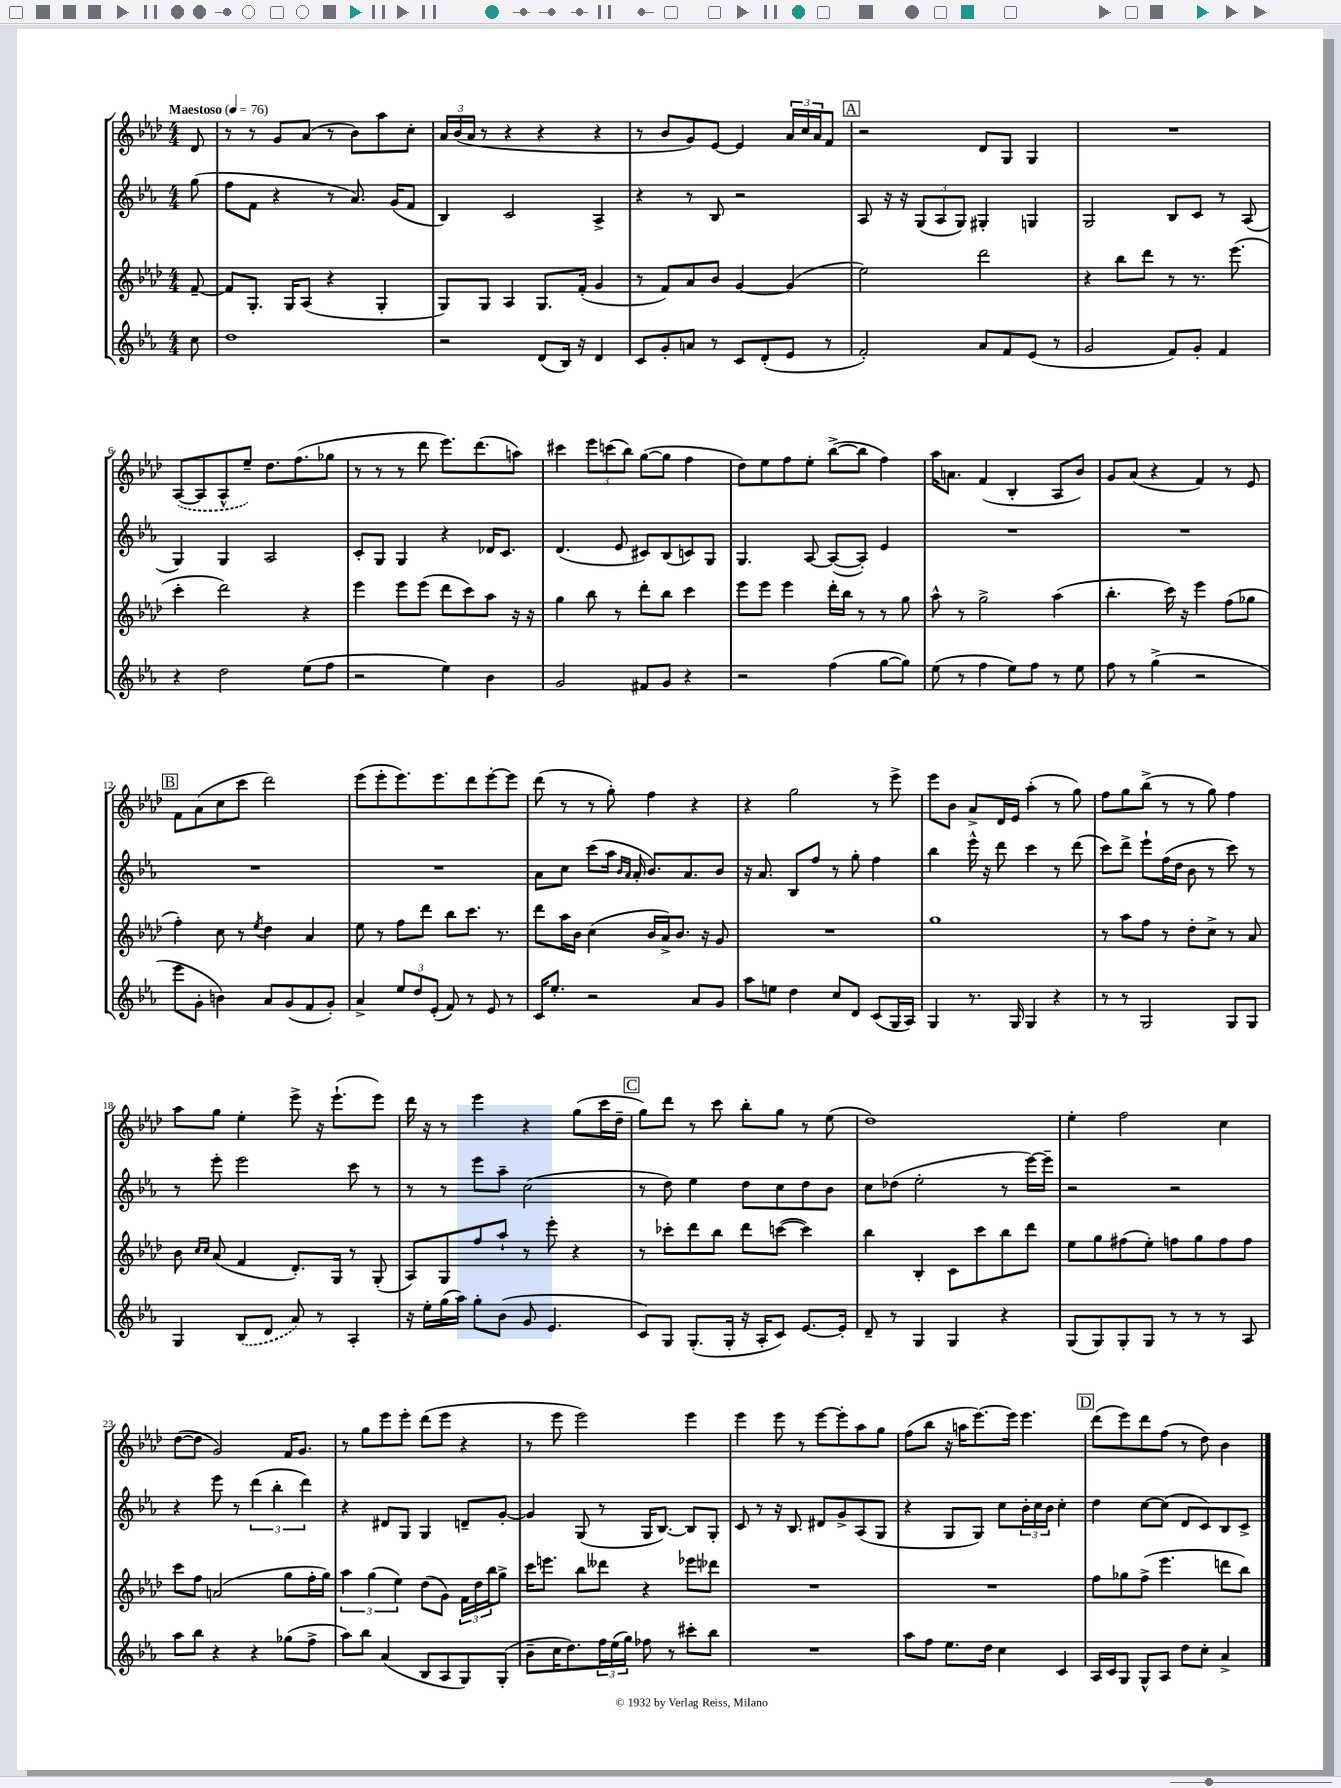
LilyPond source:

<<
\new StaffGroup <<
\new Staff = "s0" {
    \clef treble \key aes \major \numericTimeSignature \time 4/4 \partial 8 \tempo "Maestoso" 4 = 76
    des'8 |
    r8 r8 g'8 aes'8( r8 bes'8) aes''8 c''8-. |
    \tuplet 3/2 { aes'16 bes'16( aes'16 } r8 r4 r4 r4 |
    r8 bes'8 g'8) ees'8~ ees'4 \tuplet 3/2 { aes'16 c''16 aes'16 } f'8 |
    \mark \markup { \box "A" } r2 des'8 g8 g4 |
    R1 |
    \once \slurDashed aes8~( aes8 aes8-^ ees''8--) des''8. f''8.( ges''8 |
    r8 r8 r8 des'''8 ees'''8.) des'''8.( a''8) |
    cis'''4 \tuplet 3/2 { ees'''8 c'''8( bes''8) } g''8~( g''8 f''4 |
    des''8) ees''8 f''8 ees''8-. bes''8~->( bes''8 f''4) |
    aes''16 a'8. f'4( bes4-. aes8 bes'8) |
    g'8 aes'8( r4 f'4) r8 ees'8 |
    \mark \markup { \box "B" } f'8 aes'8( c''8 c'''8 des'''2) |
    ees'''8( ees'''8-. ees'''8.) ees'''8. des'''8 ees'''8~-. ees'''8 |
    des'''8( r8 r8 g''8-.) f''4 r4 |
    r4 g''2 r8 ees'''8-> |
    ees'''8 bes'8 aes'8-> des'16 ees'16 aes''4-.( r8 g''8) |
    f''8 g''8 bes''8->( r8 r8 g''8) f''4 |
    aes''8 g''8 ees''4-. ees'''8-> r16 ees'''8.-!( ees'''8) |
    des'''16 r16 r8 ees'''4 r4 g''8( c'''16 des''16-- |
    \mark \markup { \box "C" } g''8) des'''8 r8 c'''8 bes''8-. g''8 r8 ees''8( |
    des''1) |
    ees''4-. f''2 c''4 |
    des''8~( des''8 g'2) f'16 g'8. |
    r8 g''8 ees'''8 ees'''8-. des'''8( ees'''8 r4 |
    r8 ees'''8 ees'''2) ees'''4 |
    ees'''4 ees'''8 r8 ees'''8~ ees'''8-. aes''8 g''8 |
    f''8( bes''8 r16 a''16 ees'''8.~) ees'''16 ees'''4. |
    \mark \markup { \box "D" } des'''8( ees'''8) des'''8 f''8( r8 des''8) bes'4 \bar "|." |
}
\new Staff = "s1" {
    \clef treble \key ees \major \numericTimeSignature \time 4/4 \partial 8
    g''8( |
    f''8 f'8 r4 r8 aes'8.) g'16( f'8 |
    bes4) c'2 aes4-> |
    r4 r8 bes8 r2 |
    \mark \markup { \box "A" } aes8 r16 r16 \tuplet 3/2 { g8( aes8 g8) } gis4-. g4 |
    g2 bes8 c'8 r8 aes8( |
    g4) g4 aes2 |
    c'8-. g8 g4 r4 des'16 c'8. |
    d'4.( ees'8 cis'8) bes8( c'8) g8 |
    g4. aes8~ aes8~( aes8-.) ees'4 |
    R1 |
    R1 |
    \mark \markup { \box "B" } R1 |
    R1 |
    aes'8 c''8 c'''8( aes''16 \grace { bes'16 aes'16 } aes'16-. bes'8.) aes'8. bes'8 |
    r16 aes'8. bes8 f''8 r8 g''8-. f''4 |
    bes''4 ees'''16-^ r16 d'''8 c'''4 r8 d'''8( |
    c'''8) d'''8-> ees'''8-! f''16( d''16 bes'8 r8 c'''8) r8 |
    r8 ees'''8-. ees'''2 c'''8 r8 |
    r8 r8 ees'''8 aes''8-- c''2( |
    \mark \markup { \box "C" } r8 d''8) ees''4 d''8 c''8 d''8 bes'8 |
    c''8 des''8( ees''2-. r8 ees'''16~) ees'''16-- |
    r2 r2 |
    r4 ees'''8 r8 \tuplet 3/2 { d'''4( bes''4-. d'''4) } |
    r4 dis'8 g8 g4 d'8-- g'8~-. |
    g'4 g8( r8 g16 bes8.~) bes8 g8-. |
    c'8 r8 r16 bes8. dis'8 g'8-> aes8( g8 |
    r4 g8 g8) c''8 \tuplet 3/2 { bes'16-. c''16 bes'16 } c''4-. |
    \mark \markup { \box "D" } d''4 c''8~ c''8( d'8 c'8) bes8 c'8-> \bar "|." |
}
\new Staff = "s2" {
    \clef treble \key aes \major \numericTimeSignature \time 4/4 \partial 8
    f'8~-- |
    f'8 g8.-. g16 aes8( r4 g4-. |
    g8) g8 aes4 g8. f'16-.( g'4 |
    r8 f'8) aes'8 bes'8 g'4~ g'4( |
    \mark \markup { \box "A" } ees''2) des'''2 |
    r4 bes''8 des'''8 r8 r8. ees'''8.( |
    c'''4-. des'''2) r4 |
    ees'''4 ees'''8 ees'''8( des'''8 c'''8) aes''8 r16 r16 |
    g''4 bes''8 r8 des'''8-. bes''8 c'''4 |
    ees'''8 ees'''8 ees'''4 des'''16-. bes''16 r8 r8 g''8 |
    aes''8-^ r8 g''2-> aes''4( |
    bes''4.-. c'''16) r16 ees'''4 f''8( ges''8 |
    \mark \markup { \box "B" } f''4-.) c''8 r8 \acciaccatura { ees''8 } des''4 aes'4 |
    ees''8 r8 f''8 des'''8 bes''8 c'''8. r8. |
    des'''8 aes''16 bes'16 c''4( bes'16 aes'16->) bes'8. r16 g'8 |
    R1 |
    g''1 |
    r8 aes''8 f''8 r8 des''8-. c''8-> r8 aes'8 |
    bes'8 \grace { c''16 c''16 } aes'8( f'4 des'8.-.) g16 r8 g8-.( |
    aes8) g8 f''8 aes''8-! r8 ees'''8-. r4 |
    \mark \markup { \box "C" } r8 ces'''8-. des'''8 bes''8 des'''8 c'''8~( c'''4) |
    bes''4 bes4-. c'8 c'''8 bes''8 des'''8 |
    ees''8 g''8 fis''8( ees''8-.) f''8 g''8 f''8 f''8 |
    c'''8 f''8 a'2( g''8 f''16-. g''16) |
    \tuplet 3/2 { aes''4 g''4( ees''4) } des''8( g'8) \tuplet 3/2 { f'16 des''16 bes''16 } g''8-> |
    c'''16 e'''8. bes''8 deses'''8 r4 ees'''8 des'''8 |
    R1 |
    R1 |
    \mark \markup { \box "D" } f''8 ges''8 f''8->( ees'''4. d'''8 bes''8) \bar "|." |
}
\new Staff = "s3" {
    \clef treble \key ees \major \numericTimeSignature \time 4/4 \partial 8
    c''8 |
    d''1 |
    r2 d'8( bes16) r16 d'4 |
    c'8 g'8-. a'8 r8 c'8 d'8-.( ees'8 r8 |
    \mark \markup { \box "A" } f'2-.) aes'8 f'8 ees'8( r8 |
    g'2 f'8) g'8-. f'4 |
    r4 d''2 ees''8( f''8 |
    r2 ees''4) bes'4 |
    g'2 fis'8 g'8 r4 |
    r2 f''4( g''8~ g''8) |
    ees''8( r8 f''4 ees''8) f''8 r8 ees''8 |
    f''8 r8 g''4->( r2 |
    \mark \markup { \box "B" } ees'''8 g'8-. b'4) aes'8 g'8( f'8 g'8-.) |
    aes'4-> \tuplet 3/2 { ees''8 d''8 ees'8-.( } f'8) r8 ees'8 r8 |
    c'16 ees''8.-. r2 aes'8 g'8 |
    aes''8 e''8 d''4 c''8 d'8 c'8( g16 aes16) |
    g4 r8. g16 g4 r4 |
    r8 r8 g2 g8 g8 |
    g4 \once \slurDashed bes8( d'8 aes'8) r8 aes4-. |
    r16 ees''16-. g''16( aes''16) g''8-. bes'8( g'8 ees'4. |
    \mark \markup { \box "C" } c'8) g8 g8.-.( g16-. r16 aes16-. c'8) ees'8.~ ees'16-. |
    d'8-- r8 g4 g4 r4 |
    g8( g8) g8-. g8 r8 r8 r8 aes8 |
    aes''8 bes''8 r4 r4 ges''8( f''8-> |
    aes''8) bes''8 aes'4( bes8 aes8 g8) g8-.( |
    bes'8-- c''16 d''8.) \tuplet 3/2 { f''16 ees''16( g''16) } fes''8 r8 cis'''8-. bes''8 |
    R1 |
    aes''8 f''8 ees''8. d''16 c''4 c'4 |
    \mark \markup { \box "D" } aes16 c'16 g8 g8-^ aes8 d''8 c''8-. aes'4-> \bar "|." |
}
>>
>>
